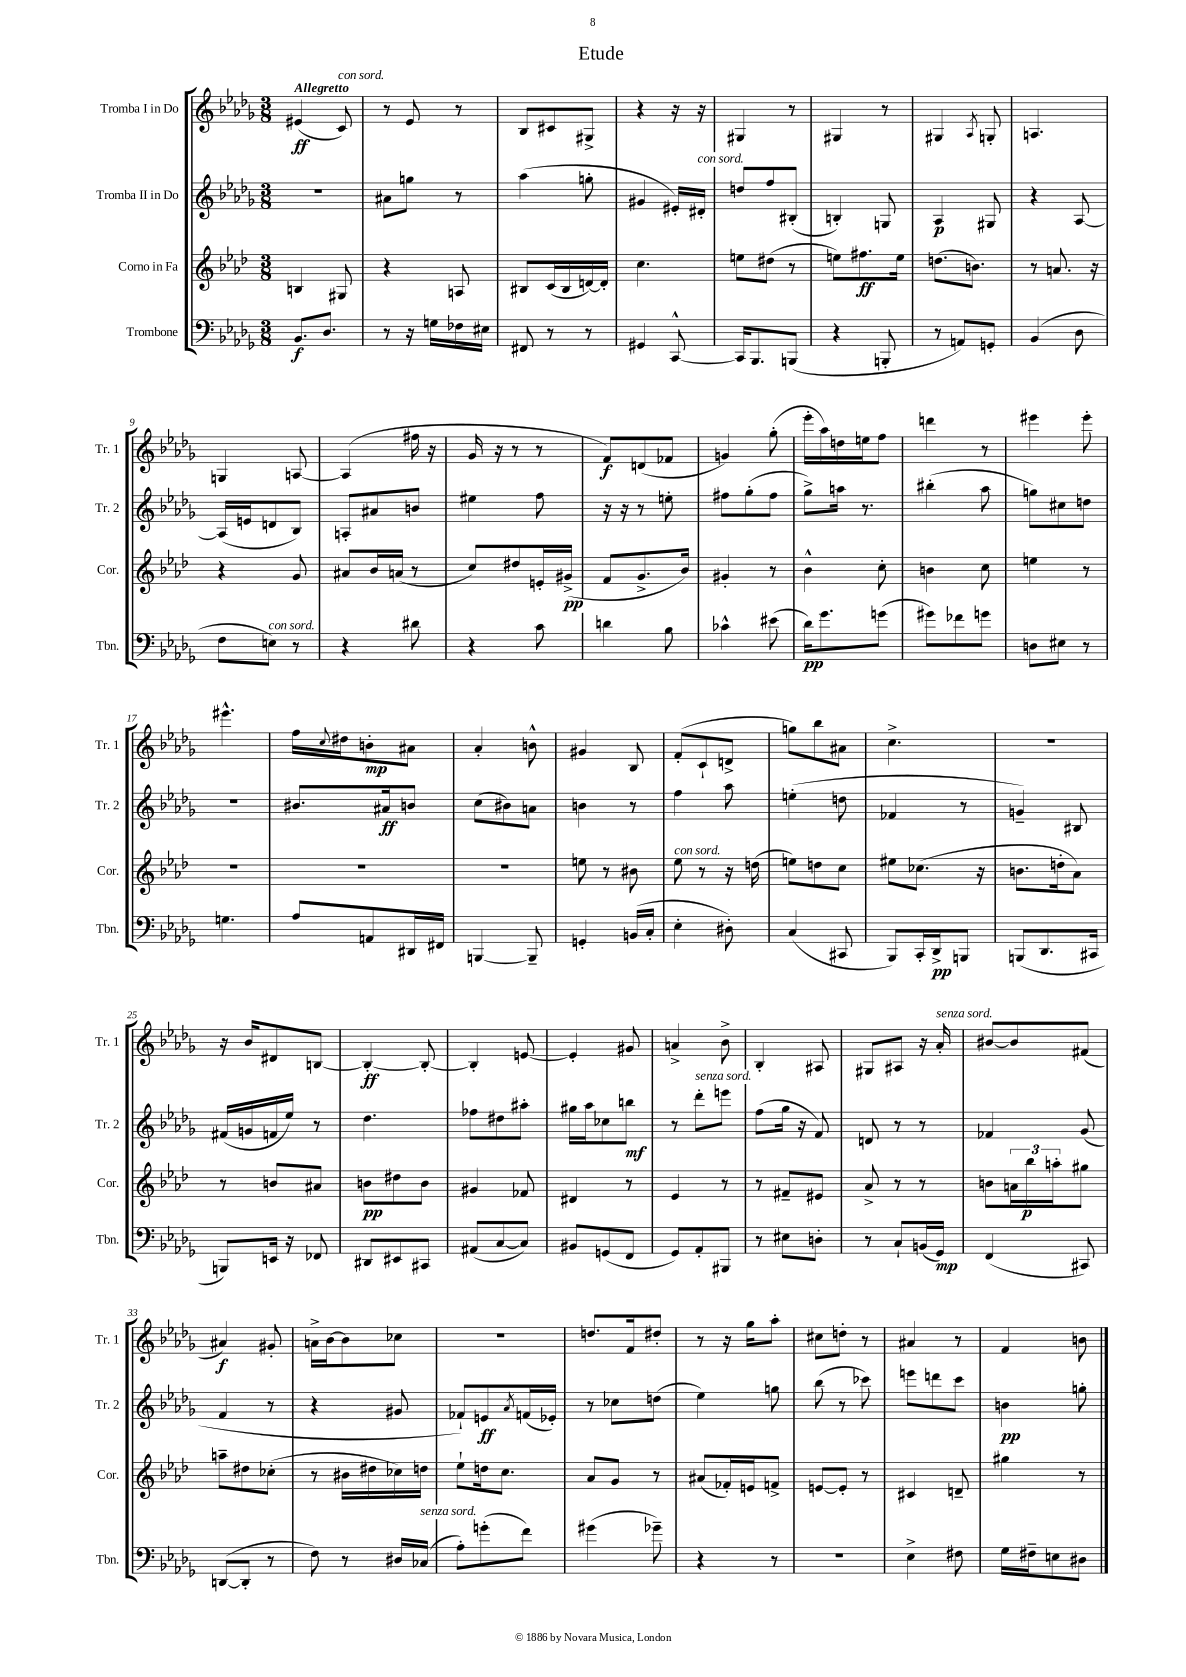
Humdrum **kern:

**kern	**kern	**kern	**kern
*staff4	*staff3	*staff2	*staff1
*clefF4	*clefG2	*clefG2	*clefG2
*k[b-e-a-d-g-]	*k[b-e-a-d-]	*k[b-e-a-d-g-]	*k[b-e-a-d-g-]
*M3/8	*M3/8	*M3/8	*M3/8
8.BB-	4B	4.r	(4e#
8.D-	.	.	.
.	8G#	.	8c)
=	=	=	=
8r	4r	8a#	8r
16r	.	8gg	8e-
16G	.	.	.
16F-	8A	8r	8r
16E#	.	.	.
=	=	=	=
8FF#	8B#	(4aa-	8B-
8r	(16c	.	8c#
.	16B#	.	.
8r	[16d)	8gg'	8G#^
.	16d']	.	.
=	=	=	=
4GG#	4.cc	4g#	4r
[8CC^^	.	16e#')	16r
.	.	16d#'	16r
=	=	=	=
16CC]	8ee	8dd	4G#
8.BBB-	.	.	.
.	(8dd#	8ff	.
(8BBB	8r	(8B#'	8r
=	=	=	=
4r	8ee)	4B')	4G#
.	8.ff#	.	.
8BBB'	.	8G	8r
.	16ee	.	.
=	=	=	=
8r	(8.dd	4A-	4G#
8AA)	.	.	.
.	8.b)	.	.
.	.	.	8qA-
8GG'	.	8G#	8G'
=	=	=	=
(4BB-	8r	4r	4.A
.	8.a	.	.
8D-	.	[8A-	.
.	16r	.	.
=	=	=	=
8F	4r	(16A-]	4G
.	.	16e	.
8E)	.	8d	.
8r	8g	8B-)	[8A
=	=	=	=
4r	8a#	8A'	(4A]
.	16b-	8a#	.
.	(16a	.	.
8d#	8r	8b	16ff#
.	.	.	16r
=	=	=	=
4r	8cc)	4ee#	16g-
.	.	.	16r
.	8dd#	.	8r
8c	16e'	8ff	8r
.	(16g#^	.	.
=	=	=	=
4d	8f	16r	8f)
.	.	16r	.
.	8.g^	8r	(8d
8B-	.	8ee'	8f-
.	16b-)	.	.
=	=	=	=
4c-^^	4g#'	8ff#	4g)
.	.	(8gg-'	.
(8e#	8r	8ff#	(8gg-'
=	=	=	=
16d-)	4b-^^	8gg-^)	16eee-'
8.g-	.	.	16aa-)
.	.	16aa	16dd
.	.	8.r	16ee
(8g	8cc'	.	8ff
=	=	=	=
8g#)	4b	(4bb#'	4ddd
8f-	.	.	.
8g	8cc	8aa-	8r
=	=	=	=
8D	4ee	8gg)	4eee#
8E#	.	8cc#	.
8r	8r	8dd	8eee#'
=	=	=	=
4.G	4.r	4.r	4.eee#^^
=	=	=	=
8A-	4.r	8.b#	16ff
.	.	.	8qqcc
.	.	.	16dd#
8AA	.	.	8b'
.	.	16a#	.
16DD#	.	8b	8a#
16FF#	.	.	.
=	=	=	=
[4BBB	4.r	(8cc	4a-'
.	.	8b#)	.
8BBB~]	.	8a	8b^^
=	=	=	=
4GG'	8ee	4b	4g#
.	8r	.	.
(16BB	8b#	8r	8B-
16C'	.	.	.
=	=	=	=
4E-'	8ee-	4ff	(8f'
.	8r	.	8c`
8D#')	16r	8aa-	8d^
.	(16dd	.	.
=	=	=	=
(4C	8ee)	(4ee'	8gg)
.	8dd	.	8bb-
8CC#	8cc	8dd	8a#
=	=	=	=
8BBB-)	8ee#	4f-	4.cc^
16CC'	(8.cc-	.	.
16DD-^	.	.	.
8BBB	.	8r	.
.	16r	.	.
=	=	=	=
(8BBB	8.b	4g~)	4.r
8.DD-	.	.	.
.	16dd'	.	.
.	8a-)	8B#	.
16CC#	.	.	.
=	=	=	=
8BBB)	8r	(16f#	16r
.	.	16g	16b-
16EE	8b	16f	8d#
16r	.	16ee-)	.
8FF-	8a#	8r	[8B
=	=	=	=
8DD#	8b	4.dd-	4B'_
8EE#	8dd#	.	.
8CC#	8b	.	8B'_
=	=	=	=
(8AA#	4g#	8ff-	4B']
[8C	.	8dd#	.
8C])	8f-	8aa#'	[8e
=	=	=	=
8BB#	4d#	16gg#	4e']
.	.	16aa-	.
(8GG	.	8cc-	.
8FF	8r	8bb	8g#
=	=	=	=
8GG-)	4e-	8r	4a^
8AA-'	.	8ddd-'	.
8BBB#	8r	8eee	8b-^
=	=	=	=
8r	8r	(8ff	4B-'
8E#	8f#~	16gg-	.
.	.	16r	.
8D'	8e#	8f)	8A#
=	=	=	=
8r	8a-^	8d	8G#
8C`	8r	8r	8A#
(16BB	8r	8r	16r
16GG-)	.	.	16a-'
=	=	=	=
(4FF	8b	4f-	[8b#
.	24a	.	8b#]
.	24bb-	.	.
.	24aa'	.	.
8CC#)	8gg#	(8g-	(8f#
=	=	=	=
([8DD	8aa~	4f	4a#)
8DD']	8dd#	.	.
8r	(8cc-'	8r	8g#'
=	=	=	=
8F)	8r	4r	16a^
.	.	.	[16b-
8r	16b#	.	8b-]
.	16dd#	.	.
16D#	16cc-)	8g#	8cc-
(16C-	16dd	.	.
=	=	=	=
8A-')	8ee-`	8f-`)	4.r
(8g'	16dd	8e	.
.	8.cc	.	.
.	.	8qa-	.
8f)	.	(16f	.
.	.	16e-')	.
=	=	=	=
(4g#	8a-	8r	8.dd
.	8g	8cc-	.
.	.	.	16f
8g-~)	8r	(8dd	8dd#'
=	=	=	=
4r	(8a#	4ee-)	8r
.	16f-')	.	16r
.	16e	.	16gg-
8r	8f^	8gg	8aa-'
=	=	=	=
4.r	[8e	(8bb-	8cc#
.	8e']	8r	8dd'
.	8r	8ccc-)	8r
=	=	=	=
4E-^	4c#	8eee	4a#
.	.	8ddd	.
8F#	8d~	8ccc	8r
=	=	=	=
16G-	4gg#	4b	4f
16F#~	.	.	.
8E	.	.	.
8D#	8r	8gg'	8b
==	==	==	==
*-	*-	*-	*-
